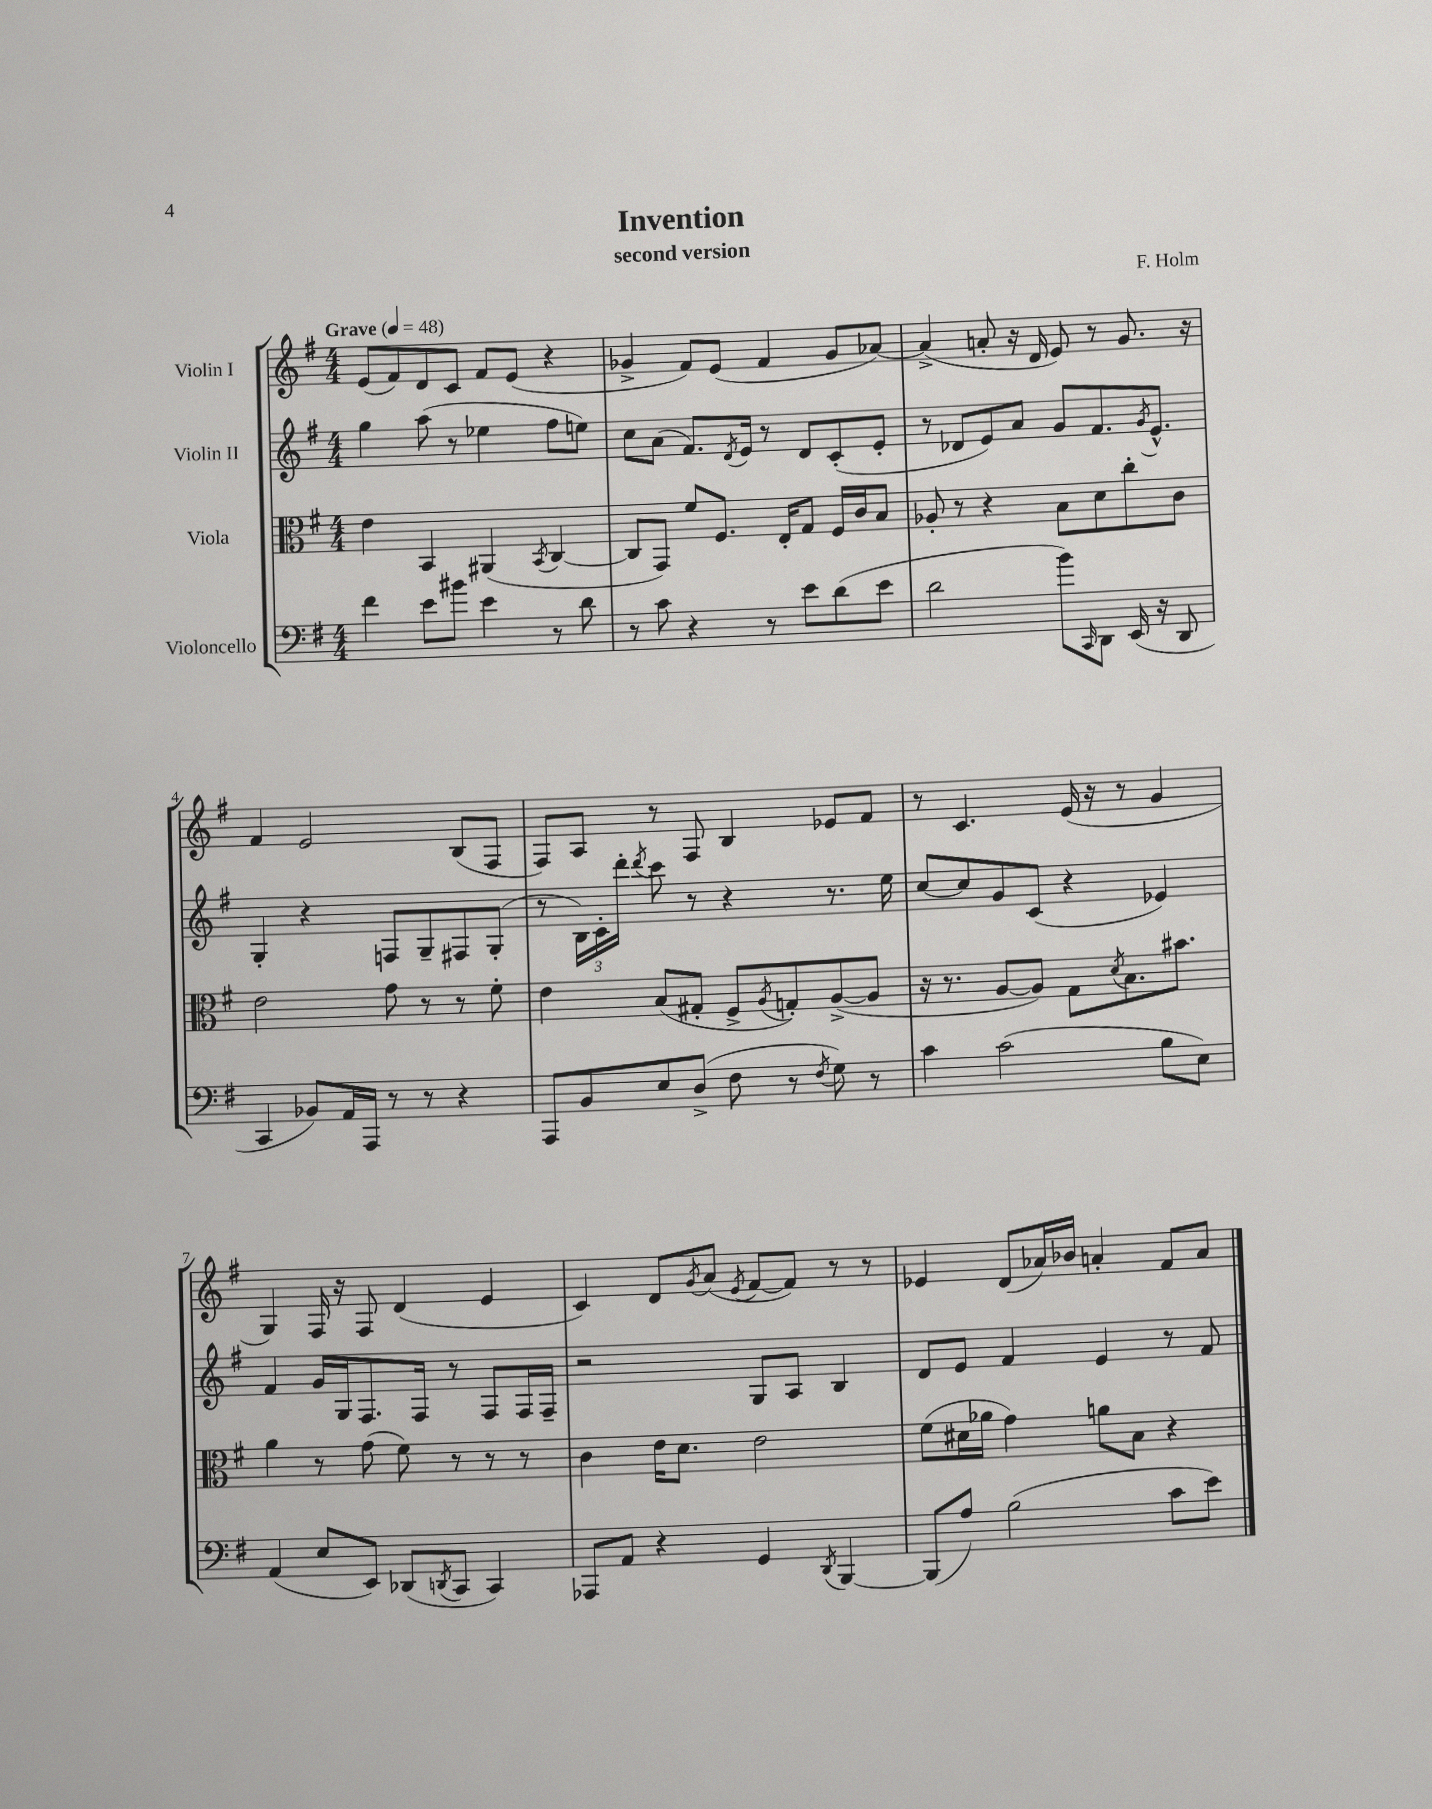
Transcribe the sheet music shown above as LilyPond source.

\header { title = "Invention" composer = "F. Holm" subtitle = "second version" }
<<
\new StaffGroup <<
\new Staff = "s0" \with { instrumentName = "Violin I" } {
    \clef treble \key g \major \numericTimeSignature \time 4/4 \tempo "Grave" 4 = 48
    e'8( fis'8) d'8 c'8 fis'8 e'8( r4 |
    ges'4-> fis'8) e'8( fis'4 ges'8 aes'8~) |
    aes'4->( a'8-. r16 d'16 e'8) r8 g'8. r16 |
    fis'4 e'2 b8( fis8 |
    fis8) a8 r8 fis8 b4 ees'8 fis'8 |
    r8 c'4. e'16( r16 r8 g'4 |
    g4) fis16 r16 fis8 d'4( e'4 |
    c'4) d'8 \acciaccatura { g'8 } a'8( \acciaccatura { e'8 } fis'8~ fis'8) r8 r8 |
    ees'4 d'8( aes'16) bes'16 a'4-. fis'8 a'8 \bar "|." |
}
\new Staff = "s1" \with { instrumentName = "Violin II" } {
    \clef treble \key g \major \numericTimeSignature \time 4/4
    g''4 a''8( r8 ees''4 fis''8 e''8) |
    c''8 a'8( fis'8.) \acciaccatura { d'8 } e'16 r8 d'8 c'8-.( e'8-. |
    r8 des'8 e'8) a'8 g'8 fis'8. \acciaccatura { g'8 } e'8.-^ |
    g4-. r4 f8 g8-- fis8 g8-.( |
    r8 \tuplet 3/2 { b16) c'16-. d'''16-. } \acciaccatura { d'''8 } c'''8 r8 r4 r8. e''16 |
    c''8~ c''8 g'8 c'8( r4 ees'4) |
    fis'4 g'16 g16 fis8. fis16 r8 fis8 fis16 fis16-- |
    r2 g8 a8 b4 |
    d'8 e'8 fis'4 e'4 r8 fis'8 \bar "|." |
}
\new Staff = "s2" \with { instrumentName = "Viola" } {
    \clef alto \key g \major \numericTimeSignature \time 4/4
    e'4 b,4 ais,4( \acciaccatura { b,8 } c4~ |
    c8 g,8) fis'8 fis8. e16-. g8 fis16 c'16 b8 |
    aes8-. r8 r4 b8 d'8 c''8-. c'8 |
    e'2 g'8 r8 r8 fis'8-. |
    e'4 b8( gis8-. fis8-> \acciaccatura { a8 } g8-.) a8~->( a8 |
    r16 r8. a8~ a8) g8 \acciaccatura { d'8 } b8. bis'8. |
    a'4 r8 g'8( fis'8) r8 r8 r8 |
    c'4 e'16 d'8. e'2 |
    fis'8( dis'16 aes'16 g'4) a'8 b8 r4 \bar "|." |
}
\new Staff = "s3" \with { instrumentName = "Violoncello" } {
    \clef bass \key g \major \numericTimeSignature \time 4/4
    fis'4 e'8 bis'8 e'4 r8 d'8 |
    r8 c'8 r4 r8 e'8 d'8( e'8 |
    d'2 b'8) \grace { c,16 } d,8 e,16( r16 d,8 |
    c,4 bes,8) a,16 a,,16 r8 r8 r4 |
    a,,8 b,8 e8 d8->( fis8 r8 \acciaccatura { fis8 } g8) r8 |
    c'4 c'2( b8 e8) |
    a,4( e8 e,8) des,8( \acciaccatura { d,8 } c,8 c,4) |
    aes,,8 a,8 r4 g,4 \acciaccatura { d,8 } b,,4~ |
    b,,8( a8) b2( c'8 e'8) \bar "|." |
}
>>
>>
